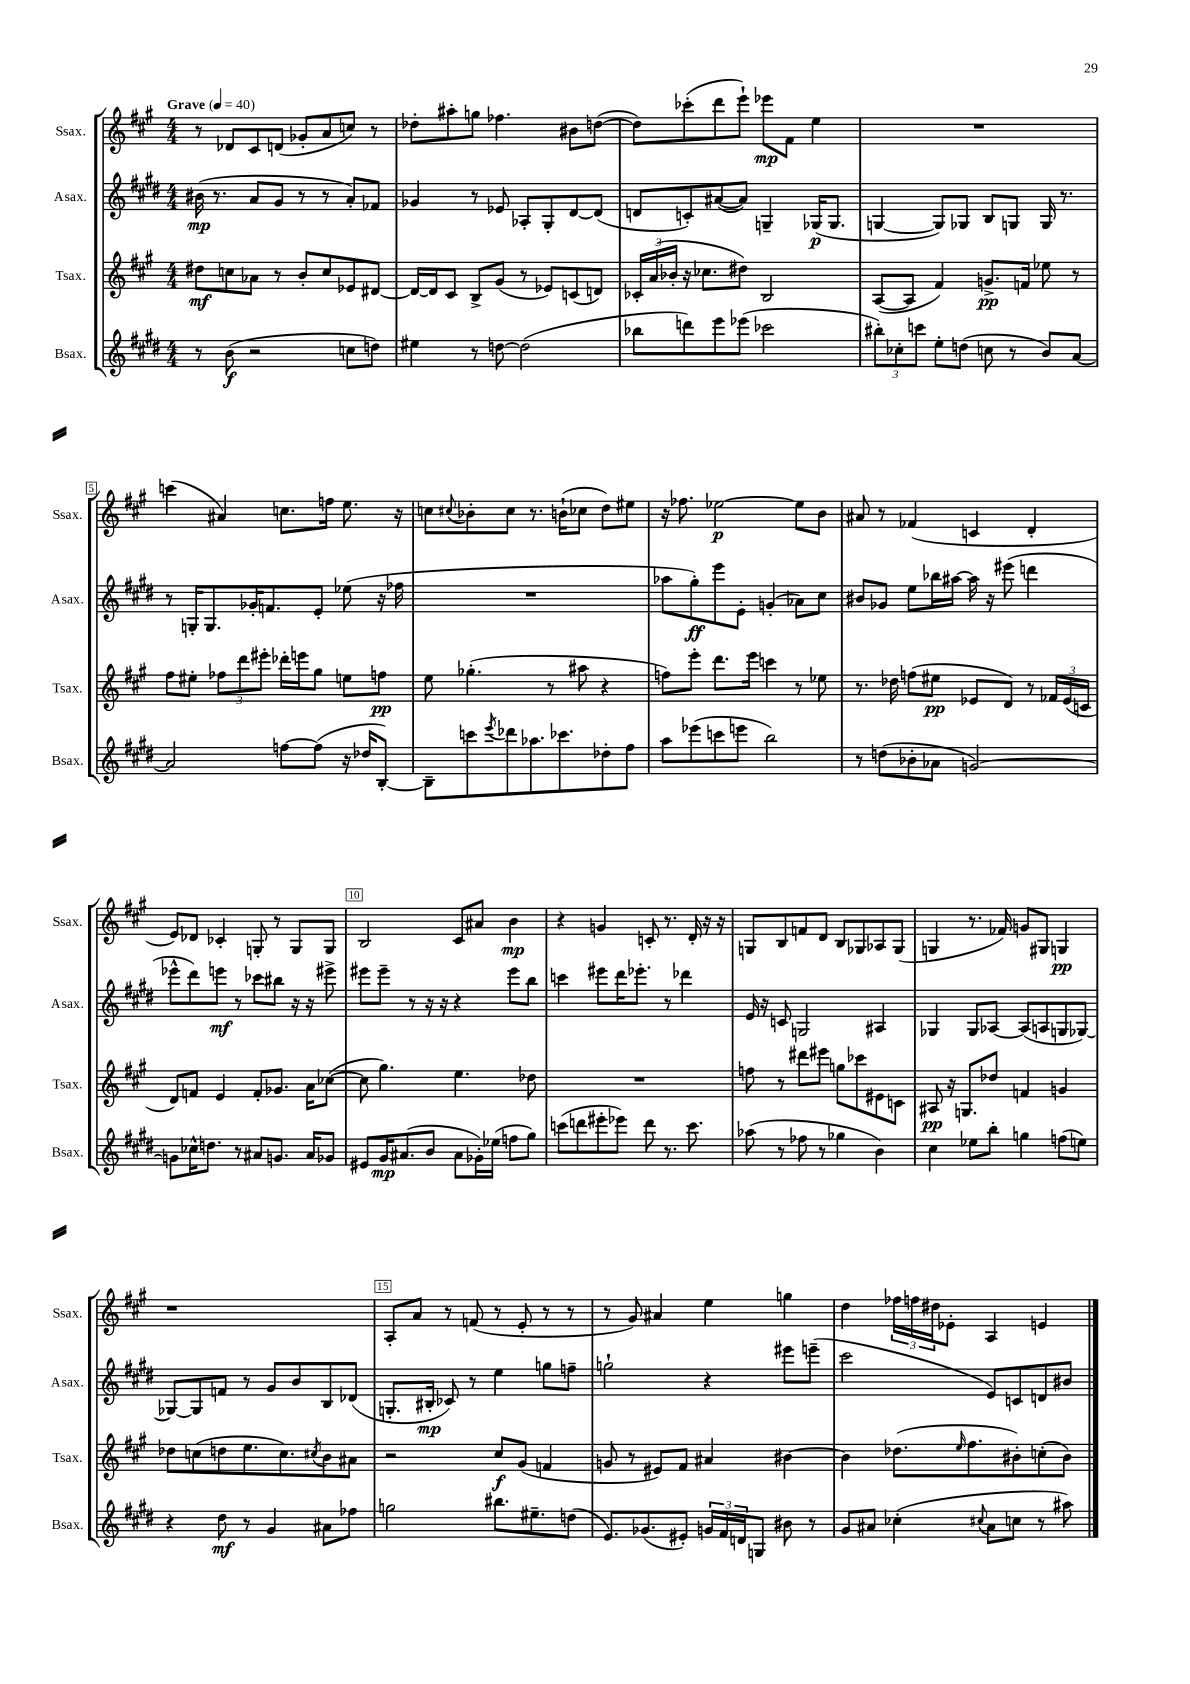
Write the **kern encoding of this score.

**kern	**kern	**kern	**kern
*staff4	*staff3	*staff2	*staff1
*clefG2	*clefG2	*clefG2	*clefG2
*k[f#c#g#d#]	*k[f#c#g#]	*k[f#c#g#d#]	*k[f#c#g#]
*M4/4	*M4/4	*M4/4	*M4/4
*MM40	*MM40	*MM40	*MM40
8r	8dd#	(16b#	8r
.	.	8.r	.
(8b	8cc	.	8d-
2r	8a-	8a	8c#
.	8r	8g#	(8d
.	8b'	8r	8g-'
.	8cc	8r	8a
8cc	8e-	8a')	8cc)
8dd)	[8d#	8f-	8r
=	=	=	=
4ee#	16d#_	4g-	8dd-'
.	16d#]	.	.
.	8c#	.	8aa#'
8r	8B^	8r	8gg
[8dd	(8g#	8e-	4.ff-
(2dd]	8r	8A-'	.
.	8e-)	8G#'	.
.	(8c	[8d#	8b#
.	8d)	(8d#]	([8dd
=	=	=	=
8bb-	24c-'	8d	8dd])
.	(24a	.	.
.	24b-'	.	.
8ddd)	16r	8c')	(8ccc-'
.	8.cc-	.	.
8eee	.	([8a#	8ddd
(8eee-	8dd#)	8a#])	8eee`)
2ccc-	2B	4G~	8eee-
.	.	.	8f#
.	.	(16G-	4ee
.	.	8.G-	.
=	=	=	=
12bb#')	([8A	[4G	1r
12cc-'	.	.	.
.	8A]	.	.
12ccc	.	.	.
8ee'	4f#)	8G])	.
(8dd	.	8G-	.
8cc	8.g^	8B	.
8r	.	8G	.
.	16f	.	.
8b)	8ee-	16G	.
.	.	8.r	.
[8a	8r	.	.
=	=	=	=
2a]	8ff#	8r	(4ccc
.	8ee#'	16G'	.
.	.	8.G	.
.	12ff-	.	4a#)
.	12ddd	.	.
.	.	16g-'	.
.	12eee#'	.	.
.	.	8.f	.
[8ff	16ddd-'	.	8.cc
.	16eee	.	.
(8ff]	8gg#	8e'	.
.	.	.	16ff
16r	8ee	(8ee-	8.ee
16dd-	.	.	.
[8B')	8ff	16r	.
.	.	16ff-	16r
=	=	=	=
8B~]	8ee	1r	8cc
.	.	.	8qqcc#
8ccc	(4.gg-'	.	8b-'
8qeee	.	.	.
8ddd-	.	.	8cc#
8.aa-	.	.	8.r
.	8r	.	.
8.ccc-	.	.	(16b`
.	8aa#	.	8cc-
8dd-'	4r	.	8dd)
8ff#	.	.	8ee#
=	=	=	=
8aa	8ff)	8aa-	16r
.	.	.	8.ff-
(8eee-	8eee'	8gg#')	.
8ccc	8.ddd	8eee	[2ee-
8eee	.	8e'	.
.	16eee	.	.
2bb)	4ccc	(4g'	.
.	8r	8a-)	8ee-]
.	8ee-	8cc#	8b
=	=	=	=
8r	8.r	8b#	8a#
(8dd	.	8g-	8r
.	16dd-	.	.
8b-'	(8ff	8ee	(4f-
8a-	8ee#	16bb-	.
.	.	[16aa#	.
[2g)	8e-	16aa#]	4c
.	.	16r	.
.	8d)	(8eee#	.
.	8r	4ddd	4d'
.	24f-	.	.
.	(24e-	.	.
.	24c	.	.
=	=	=	=
8g]	8d)	8eee-^^	8e)
16cc-^^	8f	8ddd#)	8d-
8.dd	.	.	.
.	4e	8eee	4c-'
8r	.	8r	.
8a#	8f'	8ccc-	8G'
8.g	8.g-	8bb#	8r
.	.	16r	8G
16a#	16a	16r	.
8g-	([8cc-	8eee#^	8G
=	=	=	=
8e#	8cc-]	8eee#	2B
16g#	4.gg#)	8eee#~	.
(8.a#	.	.	.
.	.	8r	.
8b	.	16r	.
.	.	16r	.
8a#	4.ee	4r	8c#
16g-')	.	.	8a#
(16ee-	.	.	.
8ff	.	8eee#	4b
8gg#)	8dd-	8bb	.
=	=	=	=
(8ccc	1r	4ccc	4r
8ddd	.	.	.
8eee#'	.	8eee#	4g
8eee-)	.	16ddd#	.
.	.	8.eee-'	.
8ddd	.	.	8c'
8.r	.	8r	8.r
.	.	4ddd-	.
8.ccc	.	.	16d'
.	.	.	16r
.	.	.	16r
=	=	=	=
(8aa-	8ff	16e	8G
.	.	16r	.
8r	8r	8c	8B
8ff-	8ddd#	2G	8f
8r	8eee#	.	8d
4gg-	8gg	.	8B
.	8ccc-	.	8G-
4b)	8e#	4A#	8A-
.	8c	.	(8G-
=	=	=	=
4cc#	8A#	4G-	4G
.	16r	.	.
.	8.G	.	.
8ee-	.	8G-	8.r
8bb'	8dd-	[8A-	.
.	.	.	16f-)
4gg	4f	(8A-]	8g
.	.	8A	8G#
(8ff	4g	8G	4G
8ee)	.	[8G-)	.
=	=	=	=
4r	8dd-	8G-_	1r
.	(8cc	8G-]	.
8dd#	8dd	8f	.
8r	8.ee	8r	.
4g#	.	8g#	.
.	8.cc)	.	.
.	.	8b	.
.	8qcc#	.	.
8a#	8b	8B	.
8ff-	8a#	(8d-	.
=	=	=	=
2gg	2r	8.G'	8A'
.	.	.	8a
.	.	16B#'	.
.	.	8c-)	8r
.	.	8r	(8f
8.bb#	8cc#	4ee	8r
.	(8g#	.	8e'
8.ee#~	.	.	.
.	4f	8gg	8r
(8dd	.	8ff~	8r
=	=	=	=
8.e)	8g	2gg`	8r
.	8r	.	8g#)
(8.g-	.	.	.
.	8e#)	.	4a#
8e#')	8f#	.	.
24g	4a#	4r	4ee
24f#	.	.	.
24d	.	.	.
8G	.	.	.
8b#	[4b#	8eee#	4gg
8r	.	(8eee~	.
=	=	=	=
8g#	4b#]	2ccc#	4dd
8a#	.	.	.
(4cc-'	(8.dd-	.	24ff-
.	.	.	24ff
.	.	.	24dd#
.	.	.	8e-'
.	16qqee	.	.
.	8.ff#	.	.
8qqcc#	.	.	.
8a#	.	8e)	4A
8cc	8b#')	8c	.
8r	(8cc'	8d	4e
8aa#)	8b#)	8b#	.
==	==	==	==
*-	*-	*-	*-
